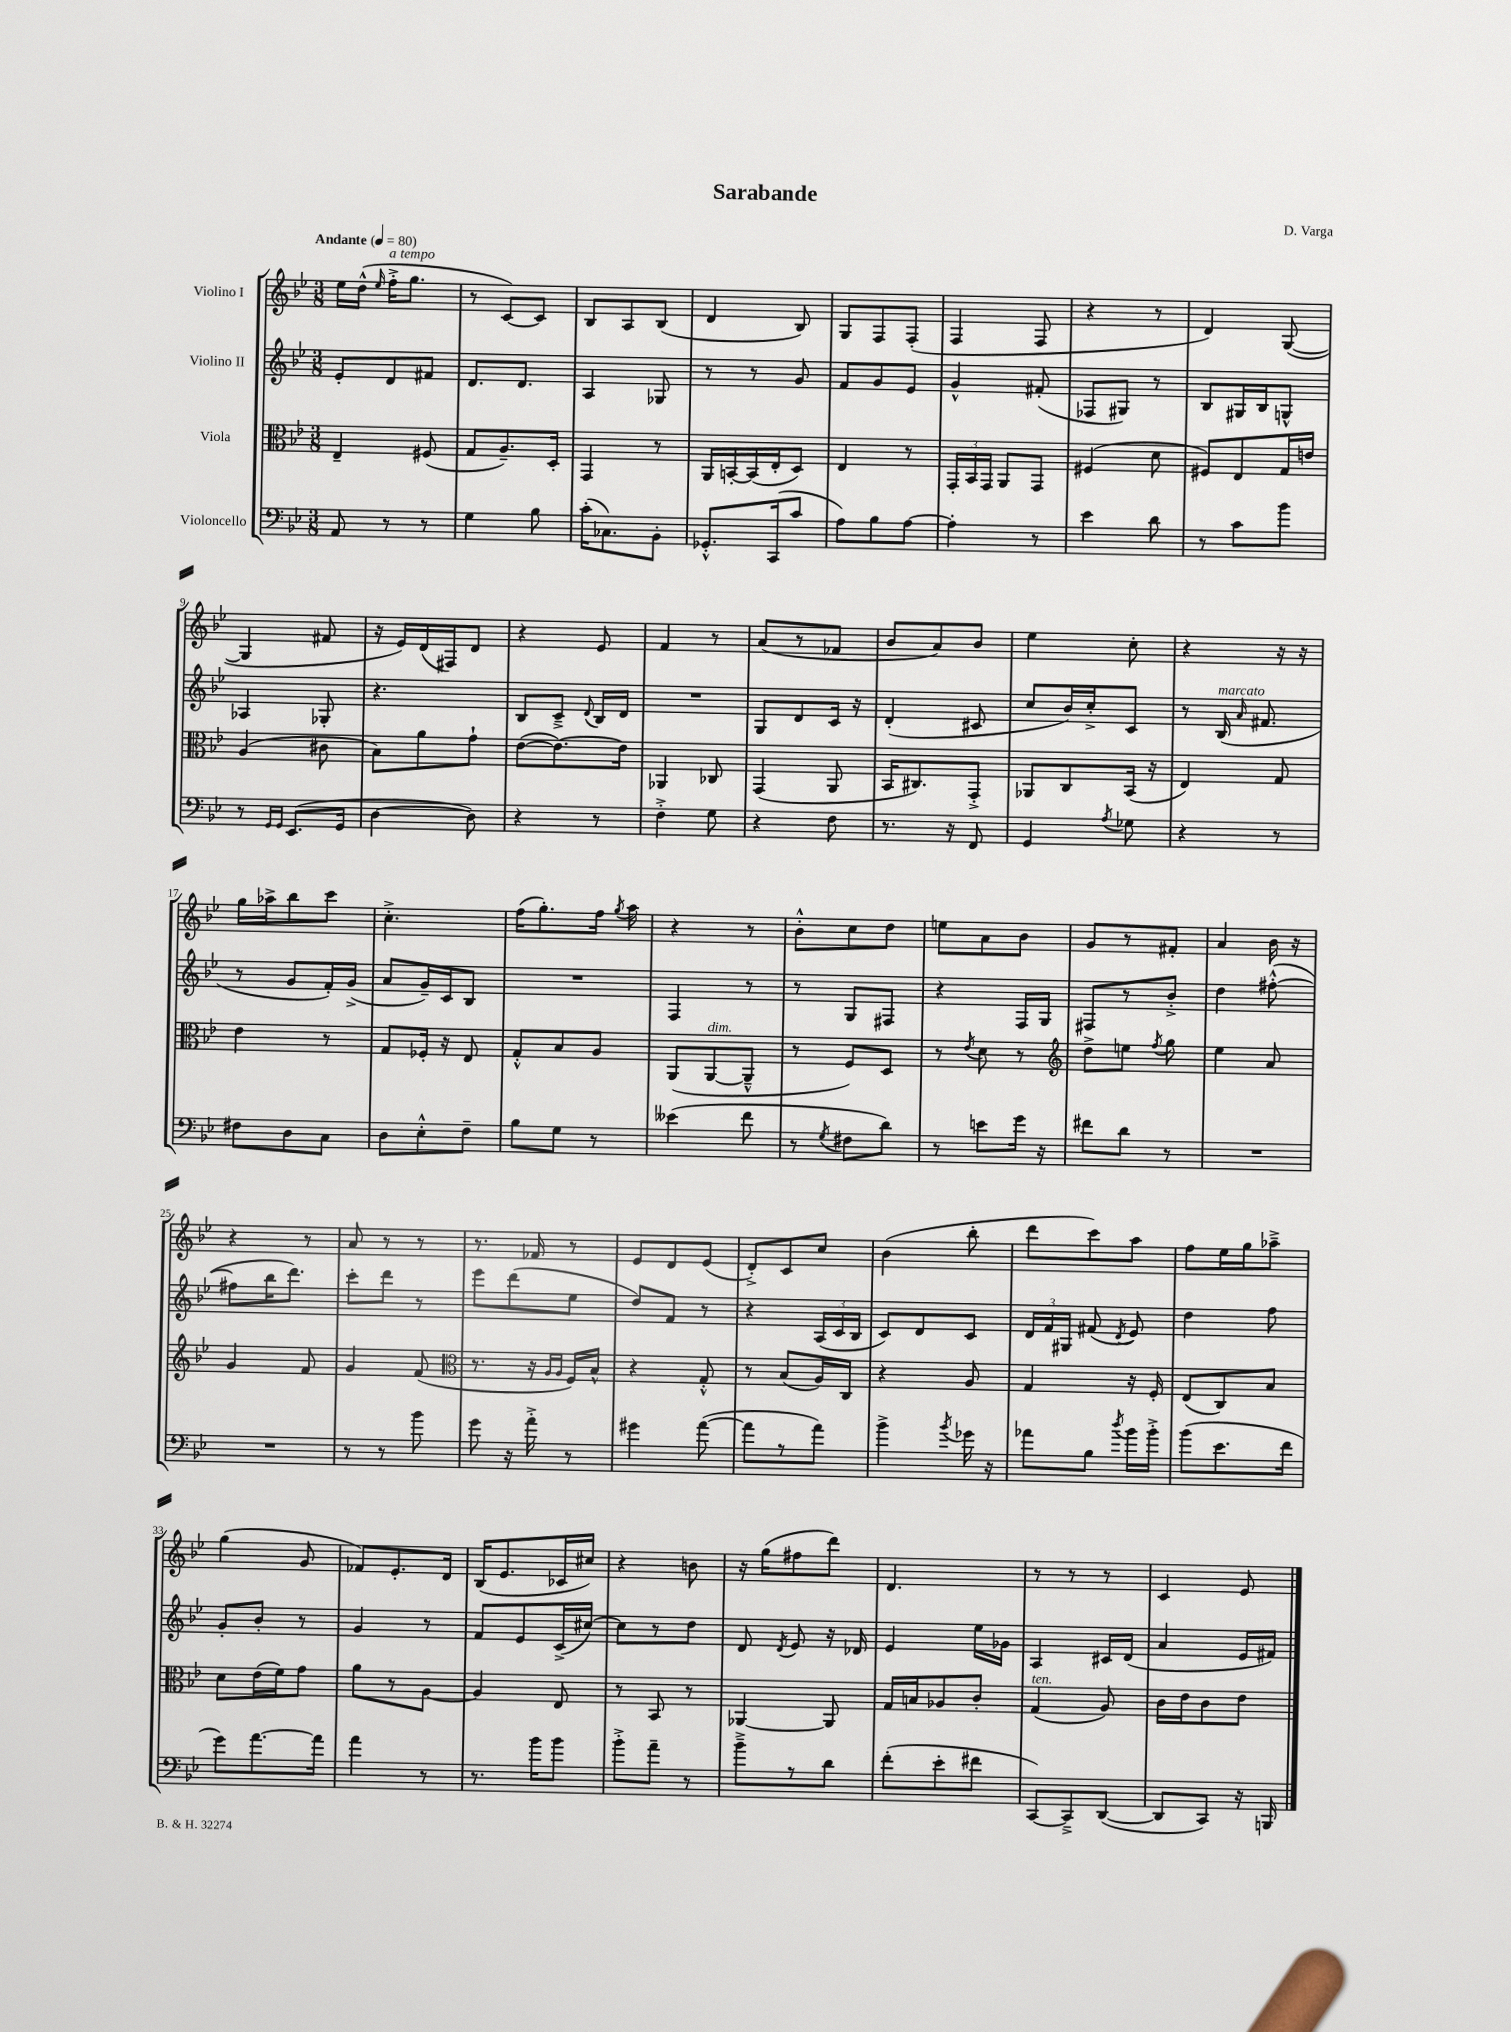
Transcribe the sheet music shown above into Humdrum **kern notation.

**kern	**kern	**kern	**kern
*staff4	*staff3	*staff2	*staff1
*clefF4	*clefC3	*clefG2	*clefG2
*k[b-e-]	*k[b-e-]	*k[b-e-]	*k[b-e-]
*M3/8	*M3/8	*M3/8	*M3/8
*MM80	*MM80	*MM80	*MM80
8AA	4E-~	8e-'	16ee-
.	.	.	(16dd^^
.	.	.	16qqee-
8r	.	8d	16ff'^
.	.	.	8.gg
8r	(8F#	8f#	.
=	=	=	=
4G	8G	8.d	8r
.	8.A~)	.	[8c)
.	.	8.d	.
8B-	.	.	8c]
.	16D'	.	.
=	=	=	=
(16c'	4GG	4A	8B-
8.C-)	.	.	.
.	.	.	8A
8BB-'	8r	8G-	(8B-
=	=	=	=
8.GG-'^^	16AA	8r	4d
.	[16BB'	.	.
.	(16BB]	8r	.
(16CC	16E-'	.	.
8c	8D)	8g	8B-)
=	=	=	=
8A)	4E-	8f	8G
8B-	.	8g	8F
[8A	8r	8e-	(8F'
=	=	=	=
4A']	24GG'	4g^^	4F
.	24BB-	.	.
.	24GG	.	.
.	8AA	.	.
8r	8GG	(8f#'	8F
=	=	=	=
4e-	(4F#	8F-	4r
.	.	8G#)	.
8d	8d	8r	8r
=	=	=	=
8r	8F#)	8B-	4d)
8c	8E-	16G#	.
.	.	16B-	.
8b-	16G	8G^^	([8G
.	16e	.	.
=	=	=	=
8r	(4A	4A-	4G]
16qqGG	.	.	.
16qqGG	.	.	.
(8.EE-	.	.	.
.	8c#	8G-'	8f#
16GG	.	.	.
=	=	=	=
[4D	8B-)	4.r	16r
.	.	.	16e-)
.	8a	.	(16d
.	.	.	16F#)
8D])	8g`	.	8d
=	=	=	=
4r	([8e-	8B-	4r
.	8.e-_)	8c~^	.
.	.	8qqd	.
8r	.	16B-	8e-
.	16e-]	16d	.
=	=	=	=
4F'^	4AA-	4.r	4f
8G	8C-	.	8r
=	=	=	=
4r	(4GG	8G	(8a
.	.	8d	8r
8F	8AA	16c	8f-
.	.	16r	.
=	=	=	=
8.r	16BB-	(4d'	8b-
.	8.C#)	.	.
.	.	.	8a)
16r	.	.	.
8FF	8GG'^	8c#	8b-
=	=	=	=
4GG	8AA-	8cc	4ee-
.	8C	16b-)	.
.	.	16cc'^	.
8qA	.	.	.
8G-	(16BB-	8c	8cc'
.	16r	.	.
=	=	=	=
4r	4E-)	8r	4r
.	.	(16B-	.
.	.	16qqa	.
.	.	8.f#	.
8r	8G	.	16r
.	.	.	16r
=	=	=	=
8F#	4e-	8r	16gg
.	.	.	16aa-^
8D	.	8g	8bb-
8C	8r	16f')	8ccc
.	.	(16g^	.
=	=	=	=
8D	8G	8a	4.cc'^
8E-'^^	16F-'	16g~)	.
.	16r	16c	.
8F~	8E-	8B-	.
=	=	=	=
8B-	8G'^^	4.r	(16ff
.	.	.	8.gg')
8G	8B-	.	.
8r	8A	.	16ff
.	.	.	8qgg
.	.	.	16aa
=	=	=	=
(4e--	(8AA	4F	4r
.	[8AA	.	.
8f	8AA~^^]	8r	8r
=	=	=	=
8r	8r	8r	8b-'^^
8qG	.	.	.
8F#	8F)	8G	8cc
8d)	8D	8F#	8dd
=	=	=	=
8r	8r	4r	8ee
.	8qe-	.	.
8e	8d	.	8a
16g	8r	16F	8b-
16r	.	16G	.
=	=	=	=
*	*clefG2	*	*
8f#	8dd^	8F#	8g
8d	8ee	8r	8r
.	8qff	.	.
8r	8gg	8b-'^	8f#'
=	=	=	=
4.r	4ee-	4dd	4a
.	8a	([8ff#'^^	16b-
.	.	.	16r
=	=	=	=
4.r	4g	8ff#]	4r
.	.	16bb-	.
.	.	8.ddd)	.
.	8f	.	8r
=	=	=	=
8r	4g	8ccc'	8a
8r	.	8ddd	8r
8b-	(8f	8r	8r
=	=	=	=
*	*clefC3	*	*
8g	8.r	8eee-	8.r
16r	.	(8ddd	.
16a'^	16r	.	16f-
.	16qqA	.	.
.	16qqA	.	.
8r	16F)	8ee-	8r
.	16B-^^	.	.
=	=	=	=
4g#	4r	8dd)	8e-
.	.	8f	8d
([8a	8G'^^	8r	(8e-
=	=	=	=
8a]	8r	4r	8d'^)
8r	(8B-	.	8c
8a)	16A)	(24A	8cc
.	.	24c	.
.	16C	.	.
.	.	24B-	.
=	=	=	=
4b-^	4r	8c)	(4b-
.	.	8d	.
8qb-	.	.	.
16g-	8A	8c	8bb-'
16r	.	.	.
=	=	=	=
8a-	4G	24d	8ddd
.	.	24f	.
.	.	24G#	.
8B-	.	(8f#	8ccc)
8qdd	.	8qd	.
16b-	16r	8e-)	8aa
16b-'^	16F'	.	.
=	=	=	=
(8b-	(8E-	4dd	8ff
8.e-	8C)	.	16ee-
.	.	.	16gg
.	8B-	8ff	8aa-~^
16f	.	.	.
=	=	=	=
8g)	8d	8g'	(4gg
[8.a	(16e-	8b-'	.
.	16f)	.	.
.	8g	8r	8g
16a]	.	.	.
=	=	=	=
4a	8a	4g	8f-)
.	8r	.	8.e-'
8r	[8A	8r	.
.	.	.	16d
=	=	=	=
8.r	4A]	8f	(16B-
.	.	.	8.e-
.	.	8e-	.
16b-	.	.	.
8b-	8E-	(16c^	16c-
.	.	[16cc#)	16cc#)
=	=	=	=
8b-'^	8r	8cc#]	4r
8a~	8BB-	8r	.
8r	8r	8dd	8b
=	=	=	=
8b-~^	[4AA-	8d	16r
.	.	.	(16gg
.	.	8qd	.
8r	.	8e-	8ff#
8d	8AA-]	16r	8ddd)
.	.	16d-	.
=	=	=	=
(8f'	16G	4e-	4.d
.	16B	.	.
8e-'	8A-	.	.
8f#	8c'	16ee-	.
.	.	16g-	.
=	=	=	=
[8CC)	(4G	4A	8r
8CC~^]	.	.	8r
([8DD	8A)	16c#	8r
.	.	(16d	.
=	=	=	=
8DD]	16c	4a	4c
.	16e-	.	.
8CC)	8c	.	.
16r	8e-	16e-	8e-
16BBB	.	16f#)	.
==	==	==	==
*-	*-	*-	*-
